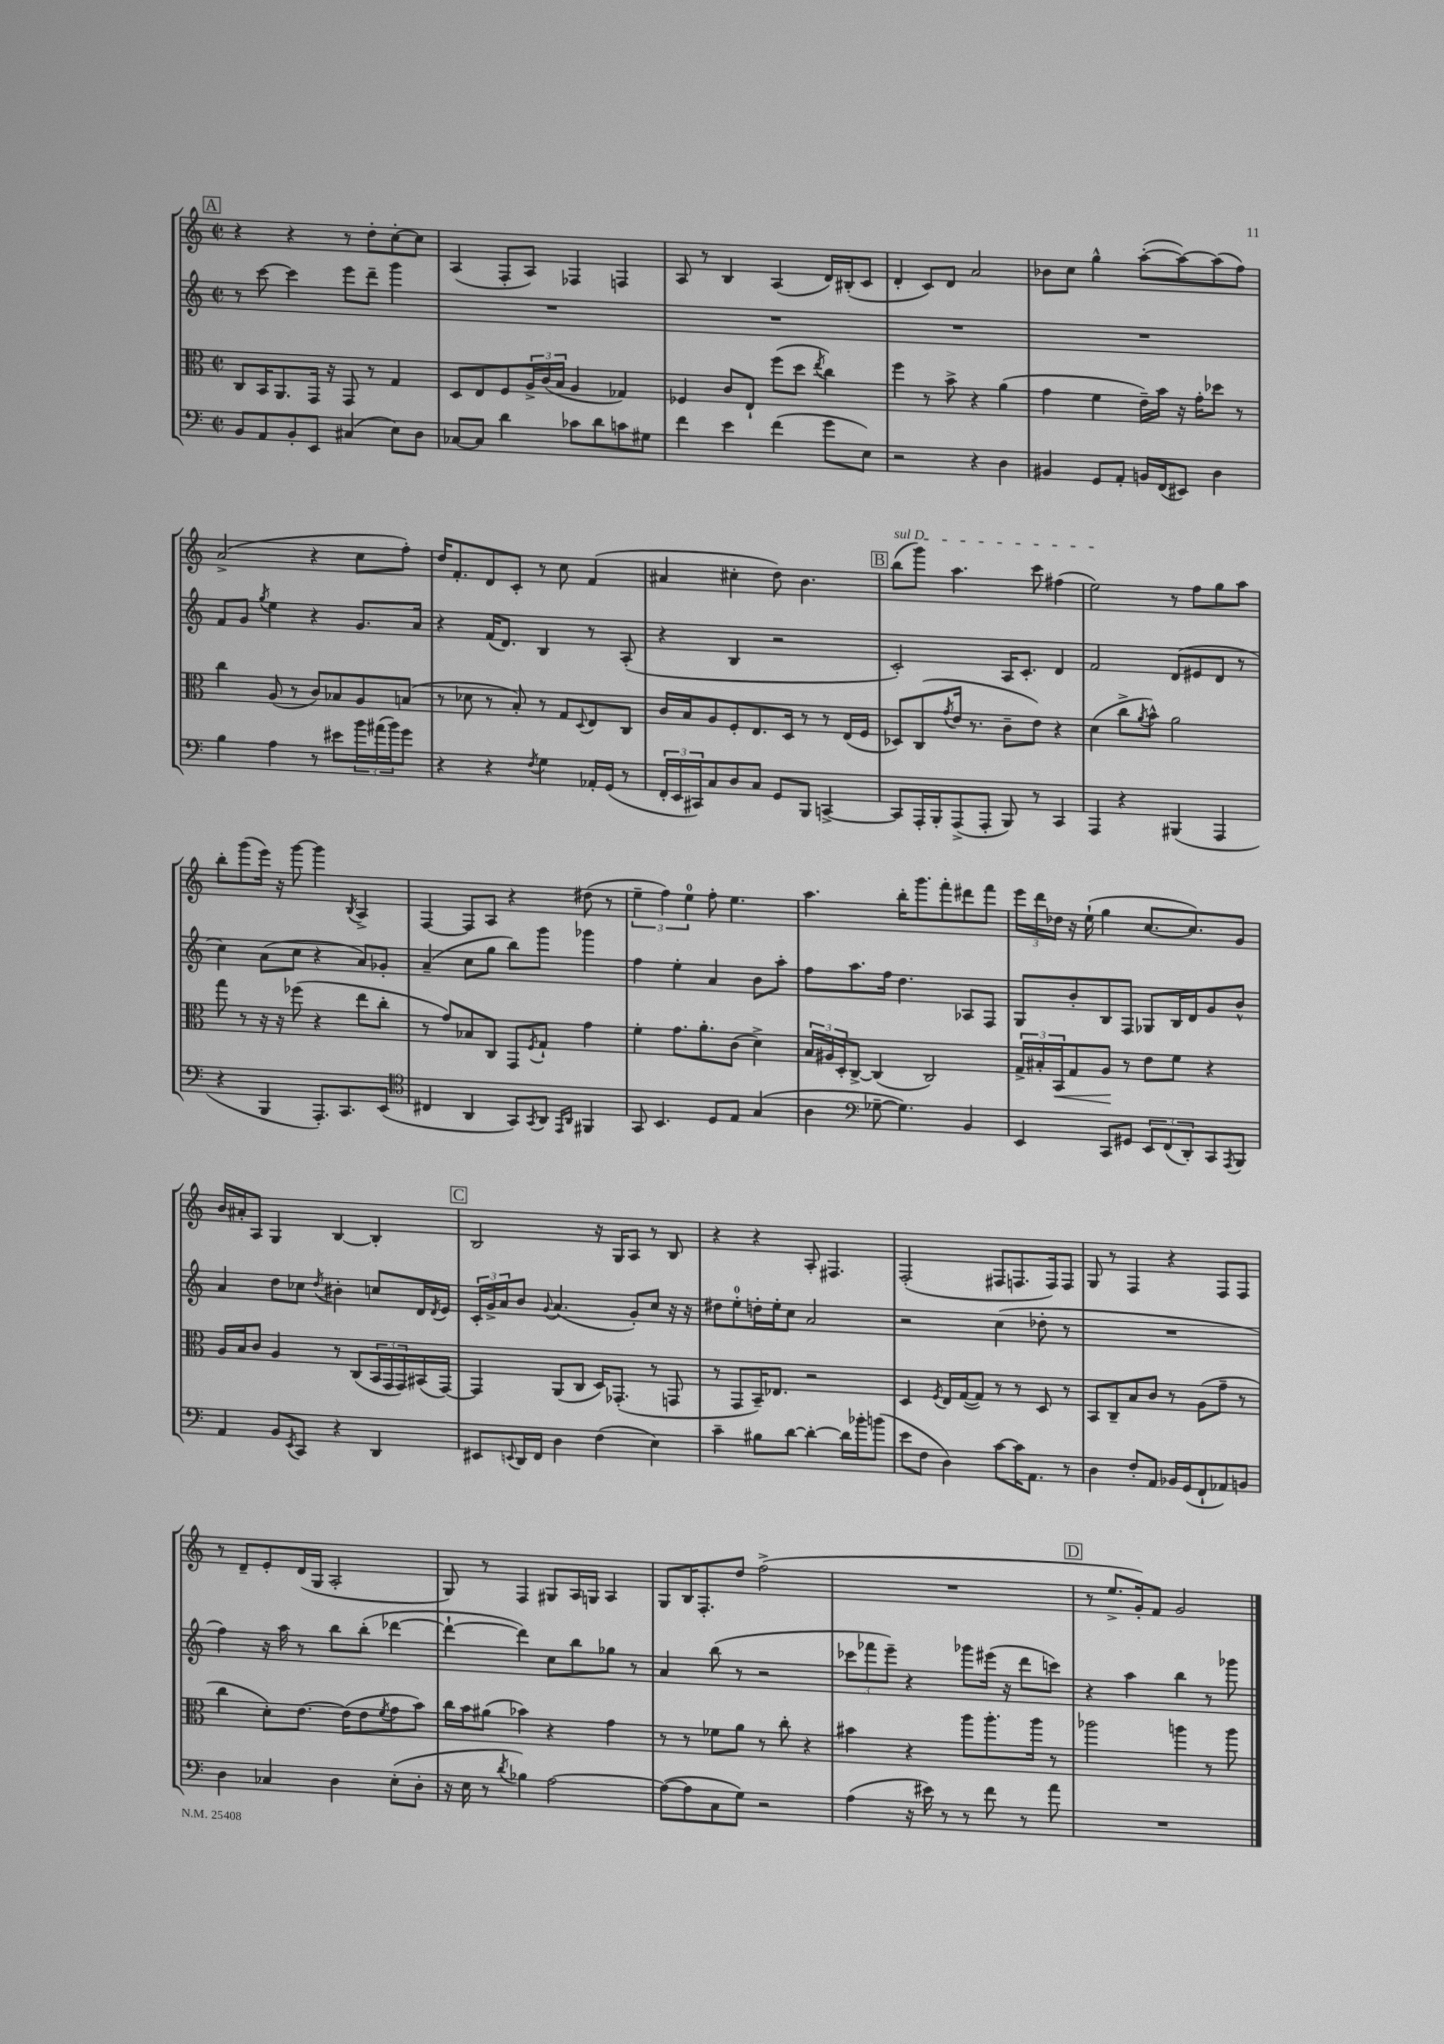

**kern	**kern	**kern	**kern
*staff4	*staff3	*staff2	*staff1
*clefF4	*clefC3	*clefG2	*clefG2
*k[]	*k[]	*k[]	*k[]
*M2/2	*M2/2	*M2/2	*M2/2
*met(c|)	*met(c|)	*met(c|)	*met(c|)
8BB	8C	8r	4r
8AA	16BB	[8ccc	.
.	8.AA	.	.
8BB'	.	4ccc]	4r
8EE	16GG	.	.
.	16r	.	.
(4C#	8GG	8eee	8r
.	8r	8ddd~	8dd'
8E)	4G	4ggg	[8cc'
8D	.	.	8cc]
=	=	=	=
[8C-	8D	1r	(4A
8C-]	8E	.	.
4d	8F	.	8F'
.	24A^	.	8A)
.	(24c	.	.
.	24B	.	.
8c-	4A	.	4F-
8d	.	.	.
8c	4G-)	.	4F
8G#	.	.	.
=	=	=	=
4f	4F-	1r	8A
.	.	.	8r
4e	8c	.	4B
.	8E`	.	.
(4f	(8ff	.	(4A
.	8dd	.	.
.	8qee	.	.
8g	4cc)	.	16d)
.	.	.	(16B#'
8E)	.	.	8c
=	=	=	=
2r	4ff	1r	4d'
.	8r	.	8c)
.	8b^	.	8d
4r	4r	.	2a
4D	(4a	.	.
=	=	=	=
4BB#	4g	1r	8b-
.	.	.	8cc
8GG	4f	.	4gg^^
8AA'	.	.	.
16BB	16e~)	.	([8aa'
(16FF	16b	.	.
8EE#)	16r	.	8aa_)
.	16g'	.	.
4D	8dd-	.	(8aa]
.	8r	.	8ff)
=	=	=	=
4B	4cc	8f	(2a^
.	.	8g	.
.	.	8qgg	.
4A	(8A	4ee	.
.	8r	.	.
8r	8c)	4r	4r
8e#	8B-	.	.
24b	8A	8.g	8cc
(24a#	.	.	.
24b)	.	.	.
8g	(8B	.	8ff')
.	.	16a	.
=	=	=	=
4r	8r	4r	16dd
.	.	.	8.f'
.	8d-	.	.
4r	8r	(16f	8d
.	.	8.d)	.
.	8B')	.	8c'
8qF	.	.	.
4G	8r	4B	8r
.	8G	.	8cc
.	8qqD	.	.
16AA-'	8E	8r	(4f
(16GG	.	.	.
8r	8C	(8A'	.
=	=	=	=
24FF'	16c	4r	4a#
24EE	.	.	.
.	16B	.	.
24CC#)	.	.	.
8C	8A	.	.
8D	8F'	4B	4cc#'
8C	8.E	.	.
8GG	.	2r	8dd)
.	16D	.	.
8BBB	8r	.	4.b
[4CC^	8r	.	.
.	(16E	.	.
.	16F	.	.
=	=	=	=
8CC]	8D-)	2c')	(8bb
16AAA'	(8C	.	8ggg)
16BBB'	.	.	.
.	8qg	.	.
(8AAA^	16e	.	4.aa
.	8.r	.	.
8AAA'	.	.	.
8BBB)	8c~	16A	.
.	.	8.c'	.
8r	8e)	.	8ccc
4CC	4r	4d	(4ff#
=	=	=	=
4AAA	(4d	2f	2ee)
4r	8cc^	.	.
.	8qa	.	.
.	8b^^)	.	.
(4BBB#	2a	(8d	8r
.	.	8e#	8ff
4AAA	.	8d	8gg
.	.	8r	8aa
=	=	=	=
4r	8gg	4cc)	8bb'
.	8r	.	(8ggg
4BBB	16r	(8a	16eee)
.	16r	.	16r
.	(8ff-	8cc	[8ggg
8.AAA')	4r	4r	4ggg]
8.CC	.	.	.
.	.	.	8qB
.	8ee	8a)	4A^
(8EE	8cc'	8g-'	.
=	=	=	=
*clefC4	*	*	*
4C#	8r	(4a~	[4F
.	8g)	.	.
4AA	8B-	8cc	8F]
.	8C	8gg	8A
8GG)	8GG	8bb)	4r
8qGG	8qF	.	.
8AA	8G`	8ggg	.
16qqEE	.	.	.
16qqAA	.	.	.
4FF#	4g	4ggg-	(8dd#
.	.	.	8r
=	=	=	=
8GG	4f'	4ff	6ee~
4.BB	.	.	.
.	.	.	6ff)
.	8.g	4ee'	.
.	.	.	6ee
.	8.a'	.	.
8D	.	4a	8ff'
8E	(8c	.	4.ee
(4G	4d^)	8b	.
.	.	8aa'	.
=	=	=	=
4A	24B	8ff	4.aa
.	24A#	.	.
.	24D'	.	.
.	[8C^	8.aa	.
*clefF4	*	*	*
[8G-~	(4C]	.	.
.	.	16ff	.
4.G-])	.	4.dd	16bb'
.	.	.	8.ggg
.	2C)	.	.
.	.	.	8fff'
4BB	.	8A-	8ddd#
.	.	8F	8fff
=	=	=	=
4EE	24G^	8G	24eee
.	24B#'	.	24ddd
.	24BB	.	24dd-
.	8G	8b'	16r
.	.	.	(16ee`
8CC	8A	8B	4gg
8GG#	8r	8F	.
12EE	8e	8G-	[8.cc
(12FF	.	.	.
.	8f	16B	.
12DD')	.	.	.
.	.	16d	8.cc])
8CC	4r	8g	.
8qAAA	.	.	.
8BBB	.	8b^^	8g
=	=	=	=
4AA	16A	4a	16b
.	16B	.	16a#'
.	8c	.	8A
8BB	4A	8dd	4G
8qEE	.	.	.
8CC	.	8cc-	.
.	.	8qdd	.
4r	8r	4b#'	[4B
.	(8C	.	.
4DD	24BB	8cc	4B']
.	24GG	.	.
.	24GG)	.	.
.	(16BB#	16d	.
.	.	8qd	.
.	[16GG)	16e	.
=	=	=	=
8EE#	4GG]	24c'	2B
.	.	24g^	.
.	.	24a	.
8qqEE	.	.	.
16DD	.	8b	.
16FF	.	.	.
.	.	8qqg	.
4D	(8AA	(4.a	.
.	8C	.	.
(4F	16D)	.	16r
.	(8.GG-'	.	16G
.	.	8g')	8A
4E)	8r	8cc	8r
.	8GG	16r	8B
.	.	16r	.
=	=	=	=
4c~	8r	8dd#	4r
.	8GG	8ee'	.
8B#	16BB~)	16dd'	4r
.	8.E-	16ee'	.
[8d	.	8cc	.
4d'_	2r	2a	8A'
.	.	.	4.F#
16d]	.	.	.
16b-'	.	.	.
(8b	.	.	.
=	=	=	=
8e	4D	2r	(2F'
8F	.	.	.
.	8qF	.	.
4D)	16E	.	.
.	([16G	.	.
.	8G])	.	.
[8c	8r	(4cc	8F#
16c]	8r	.	8.F
8.AA	.	.	.
.	8D	8dd-'	.
.	.	.	16F)
8r	8r	8r	8F
=	=	=	=
4D	8BB	1r	8G
.	8C~	.	8r
8F'	8B	.	4F
8AA	8c	.	.
16BB-	8r	.	4r
(16GG	.	.	.
8FF`	(8A	.	.
8AA-)	8g~	.	8F
8BB	8r	.	8F
=	=	=	=
4D	4cc	4ff)	8r
.	.	.	8d~
4C-	8d')	16r	8e'
.	.	16aa	.
.	[8.e	8r	(16d
.	.	.	16G
4D	.	8bb	2A'
.	(16e]	.	.
.	8e	(8bb'	.
.	8qf	.	.
(8E'	8g	[4ddd-	.
8D'	8b)	.	.
=	=	=	=
16r	16cc	4ddd-`_	8G)
16E	16b	.	.
8r	(8a#	.	8r
8qd	.	.	.
4B-)	4b-)	4ddd-])	4F
[2A	4r	8cc	8G#
.	.	8bb	16A
.	.	.	16G
.	4g	8gg-	4A
.	.	8r	.
=	=	=	=
(8A_	8r	4a	8G
8A]	8r	.	16B
.	.	.	8.F'
8C	8f-	(8bb	.
8G)	8a	8r	8dd
2r	8r	2r	(2ff^
.	8cc'	.	.
.	4r	.	.
=	=	=	=
(4A	4b#	12ccc-	1r
.	.	12fff-	.
.	.	12eee~)	.
16r	4r	4r	.
16e#)	.	.	.
8r	.	.	.
8r	8aa	8ggg-	.
8f	8.aa'	(16eee#	.
.	.	16r	.
8r	.	8ddd	.
.	16aa	.	.
8a	8r	8ccc)	.
=	=	=	=
1r	2aa-	4r	8r
.	.	.	8.ee^
.	.	4aa	.
.	.	.	16g')
.	.	.	8f
.	4aa	4bb	2g
.	8r	8r	.
.	8aa	8ggg-	.
==	==	==	==
*-	*-	*-	*-
